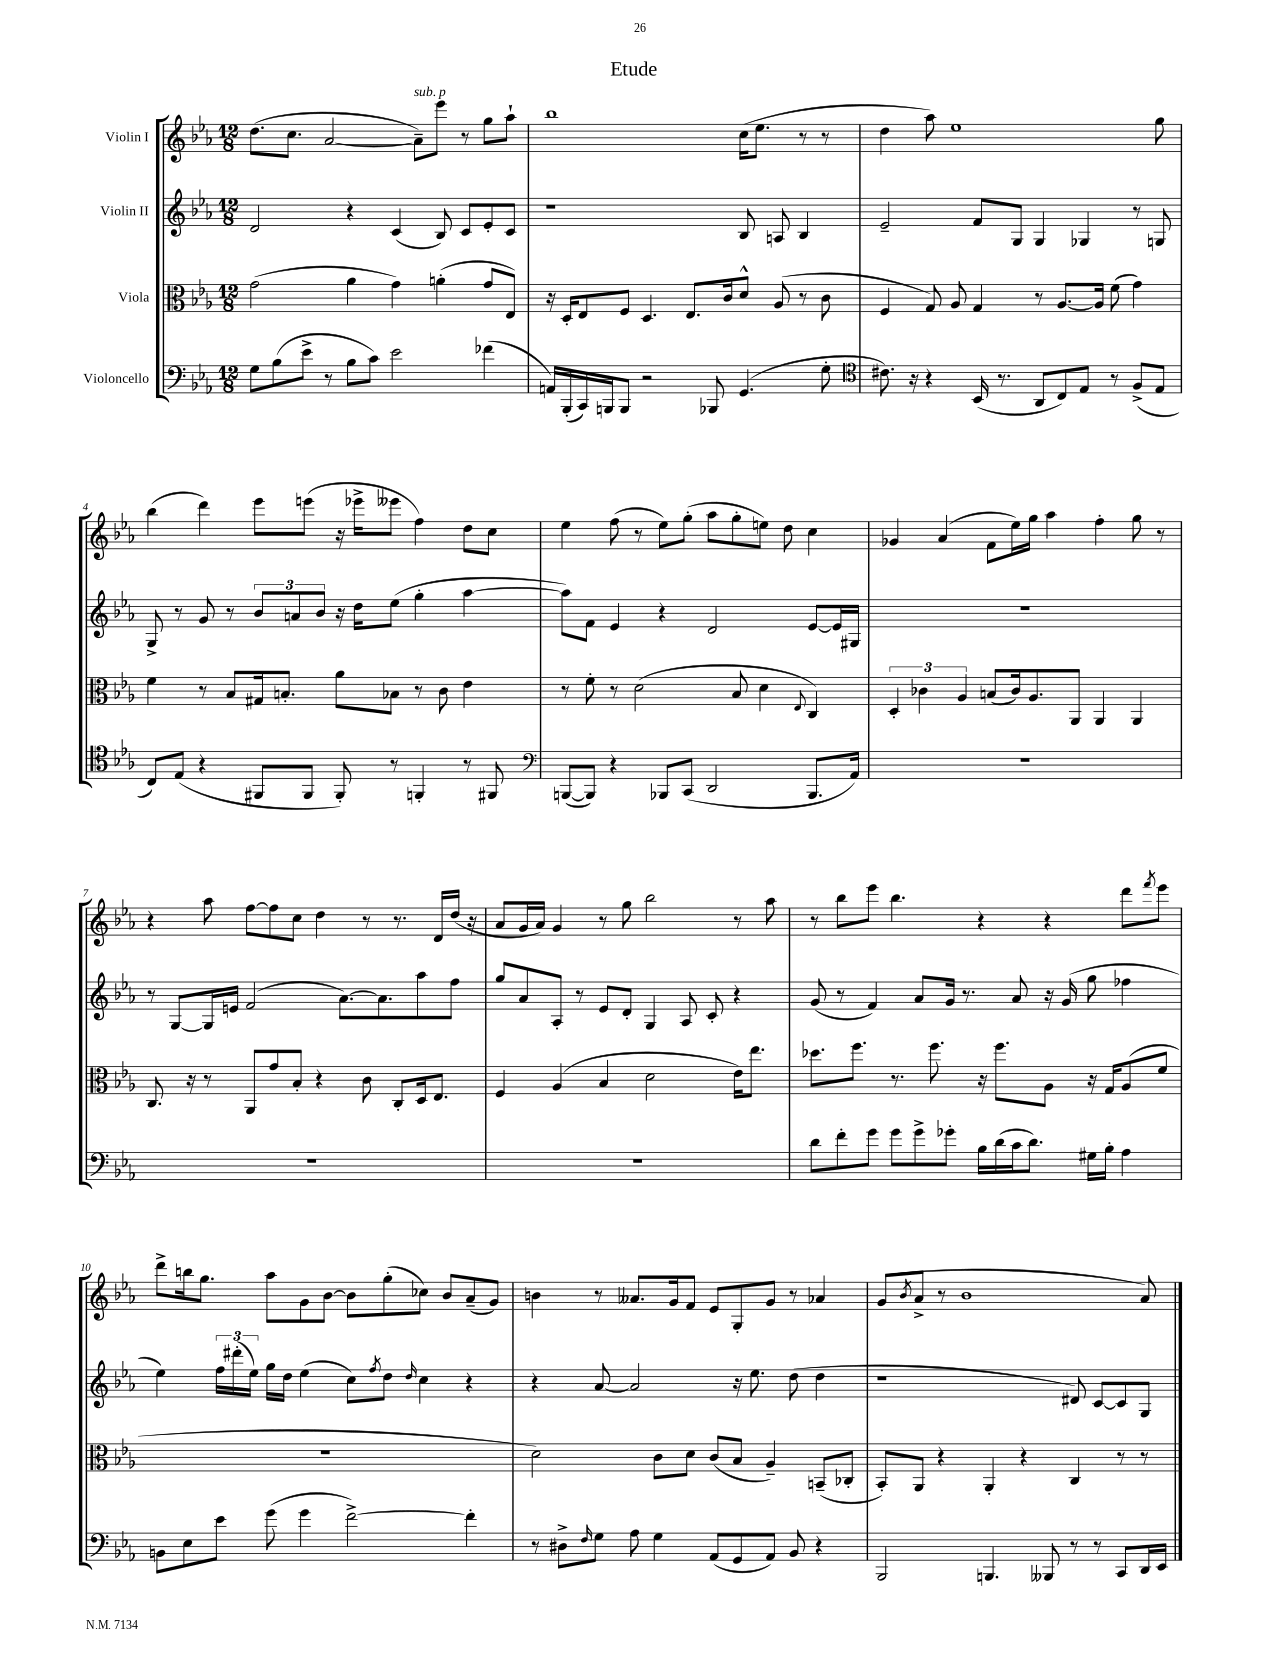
\header { title = "Etude" }
<<
\new StaffGroup <<
\new Staff = "s0" \with { instrumentName = "Violin I" } {
    \clef treble \key ees \major \numericTimeSignature \time 12/8
    d''8.( c''8. aes'2~ aes'8--^\markup { \italic "sub. p" }) ees'''8 r8 g''8 aes''8-! |
    bes''1 c''16( ees''8. r8 r8 |
    d''4 aes''8) ees''1 g''8 |
    bes''4( d'''4) ees'''8 e'''8( r16 ees'''16-> eeses'''8 f''4) d''8 c''8 |
    ees''4 f''8( r8 ees''8) g''8-.( aes''8 g''8-. e''8) d''8 c''4 |
    ges'4 aes'4( f'8 ees''16) g''16 aes''4 f''4-. g''8 r8 |
    r4 aes''8 f''8~ f''8 c''8 d''4 r8 r8. d'16 d''16( r16 |
    aes'8 g'16 aes'16) g'4 r8 g''8 bes''2 r8 aes''8 |
    r8 bes''8 ees'''8 bes''4. r4 r4 d'''8 \acciaccatura { f'''8 } ees'''8 |
    d'''8-> b''16 g''8. aes''8 g'8 bes'8~ bes'8 g''8-.( ces''8) bes'8 aes'8--( g'8) |
    b'4 r8 aeses'8. g'16 f'8 ees'8 g8-. g'8 r8 aes'4 |
    g'8( \acciaccatura { bes'8 } aes'8-> r8 bes'1 aes'8) \bar "|." |
}
\new Staff = "s1" \with { instrumentName = "Violin II" } {
    \clef treble \key ees \major \numericTimeSignature \time 12/8
    d'2 r4 c'4( bes8) c'8 ees'8-. c'8 |
    r1 bes8 a8 bes4 |
    ees'2-- f'8 g8 g4 ges4 r8 g8 |
    g8-> r8 g'8 r8 \tuplet 3/2 { bes'8 a'8 bes'8 } r16 d''16 ees''8( g''4-. aes''4~ |
    aes''8) f'8 ees'4 r4 d'2 ees'8~ ees'16 gis16 |
    R1. |
    r8 g8~ g16 e'16 f'2( aes'8.~) aes'8. aes''8 f''8 |
    g''8 aes'8 aes8-. r8 ees'8 d'8-. g4 aes8 c'8-. r4 |
    g'8( r8 f'4) aes'8 g'16 r8. aes'8 r16 g'16( g''8 fes''4 |
    ees''4) \tuplet 3/2 { f''16 dis'''16-.( ees''16) } g''16 d''16 ees''4( c''8) \acciaccatura { f''8 } d''8 \grace { d''16 } c''4 r4 |
    r4 aes'8~ aes'2 r16 ees''8. d''8( d''4 |
    r1 dis'8) c'8~ c'8 g8 \bar "|." |
}
\new Staff = "s2" \with { instrumentName = "Viola" } {
    \clef alto \key ees \major \numericTimeSignature \time 12/8
    g'2( aes'4 g'4) a'4-.( g'8 ees8) |
    r16 d16-. ees8 f8 d4. ees8. c'16 d'8-^ aes8( r8 c'8 |
    f4 g8) aes8 g4 r8 aes8.~ aes16 f'8( g'4) |
    f'4 r8 bes8 gis16 b8.-. aes'8 bes8 r8 c'8 ees'4 |
    r8 f'8-. r8 d'2( bes8 d'4 \appoggiatura { ees8 } c4) |
    \tuplet 3/2 { d4-. ces'4 aes4 } b8( ces'16) aes8. aes,8 aes,4 aes,4 |
    c8. r16 r8 aes,8 g'8 bes8-. r4 c'8 c8-. d16 ees8. |
    f4 aes4( bes4 d'2 ees'16) ees''8. |
    des''8. f''8. r8. f''8. r16 f''8. aes8 r16 g16 aes8( f'8 |
    R1. |
    d'2) c'8 d'8 c'8( bes8 aes4--) b,8--( ces8-. |
    bes,8-.) aes,8 r4 aes,4-. r4 c4 r8 r8 \bar "|." |
}
\new Staff = "s3" \with { instrumentName = "Violoncello" } {
    \clef bass \key ees \major \numericTimeSignature \time 12/8
    g8 bes8( ees'8-> r8 bes8 c'8) ees'2 fes'4( |
    a,16) bes,,16-.( c,16) b,,16 b,,8 r2 bes,,8 g,4.( g8-. |
    \clef tenor cis'8.) r16 r4 bes,16( r8. aes,8 c8) ees8 r8 f8->( ees8 |
    c8) ees8( r4 fis,8 fis,8 fis,8-.) r8 f,4-. r8 fis,8 |
    \clef bass b,,8~( b,,8) r4 bes,,8 c,8( d,2 bes,,8. aes,16) |
    R1. |
    R1. |
    R1. |
    d'8 f'8-. g'8 g'8 g'8-> ges'8-. bes16 d'16( c'16 d'8.) gis16 bes16-. aes4 |
    b,8 ees8 ees'8 g'8( g'4 f'2~->) f'4-. |
    r8 dis8-> \grace { f16 } g8 aes8 g4 aes,8( g,8 aes,8) bes,8 r4 |
    bes,,2 b,,4. beses,,8 r8 r8 c,8 d,16 ees,16 \bar "|." |
}
>>
>>
